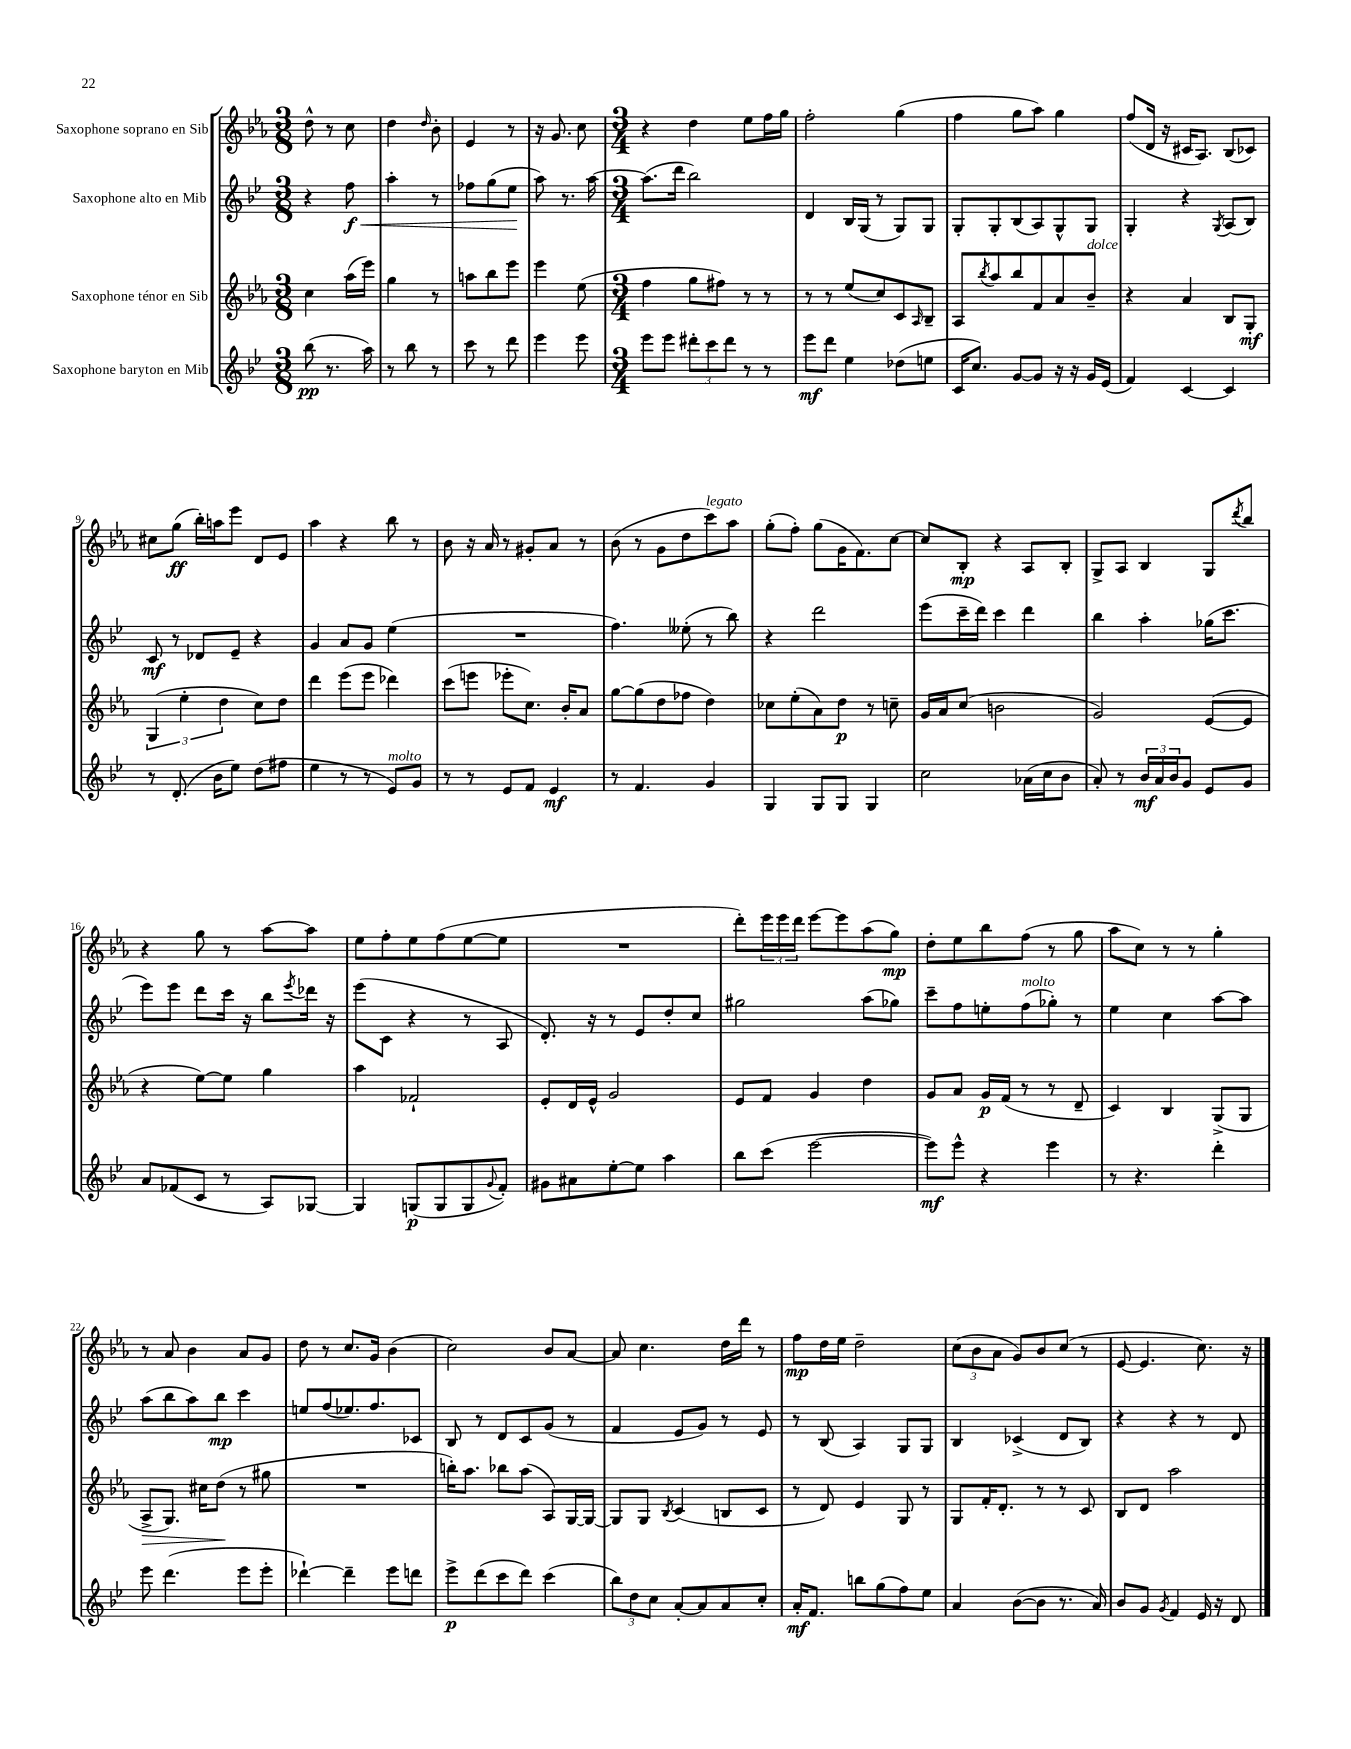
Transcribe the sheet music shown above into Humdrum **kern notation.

**kern	**kern	**kern	**kern
*staff4	*staff3	*staff2	*staff1
*clefG2	*clefG2	*clefG2	*clefG2
*k[b-e-]	*k[b-e-a-]	*k[b-e-]	*k[b-e-a-]
*M3/8	*M3/8	*M3/8	*M3/8
(8bb-	4cc	4r	8dd^^
8.r	.	.	8r
.	(16aa-	8ff	8cc
16aa)	16eee-)	.	.
=	=	=	=
8r	4gg	4aa'	4dd
8bb-	.	.	.
.	.	.	16qqdd
8r	8r	8r	8b-'
=	=	=	=
8ccc	8aa	8ff-	4e-
8r	8bb-	(8gg	.
8ddd	8eee-	8ee-	8r
=	=	=	=
4eee-	4eee-	8aa)	16r
.	.	.	8.g
.	.	8.r	.
8eee-	(8ee-	.	8cc
.	.	[16aa	.
=	=	=	=
*M3/4	*M3/4	*M3/4	*M3/4
8eee-	4ff	(8.aa]	4r
8eee-	.	.	.
.	.	16ddd	.
12ddd#'	8gg	2bb-)	4dd
12ccc	.	.	.
.	8ff#)	.	.
12ddd#	.	.	.
8r	8r	.	8ee-
8r	8r	.	16ff
.	.	.	16gg
=	=	=	=
8eee-	8r	4d	2ff'
8ddd	8r	.	.
4ee-	(8ee-	16B-	.
.	.	(16G	.
.	8cc)	8r	.
(8dd-	8c	8G)	(4gg
.	16qqA-	.	.
8ee	8B-~	8G	.
=	=	=	=
16c	8A-	8G'	4ff
8.cc)	.	.	.
.	8qbb-	.	.
.	8aa-	8G'	.
[8g	8bb-	(8B-	8gg
8g]	8f	8A)	8aa-)
16r	8a-	8G^^	4gg
16r	.	.	.
16g	8b-~	8G	.
(16e-	.	.	.
=	=	=	=
4f)	4r	4G'	(8ff
.	.	.	16d
.	.	.	16r
[4c	4a-	4r	16c#
.	.	.	8.A-)
.	.	8qG	.
4c]	8B-	(8A	(8B-
.	8G'	8B-)	8c-)
=	=	=	=
8r	(6G	8c	8cc#
(8.d'	.	8r	(8gg
.	6ee-'	.	.
.	.	8d-	16bb-')
16b-	.	.	16aa
.	6dd	.	.
8ee-)	.	8e-~	8eee-
(8dd	8cc)	4r	8d
8ff#	8dd	.	8e-
=	=	=	=
4ee-	4ddd	4g	4aa-
8r	(8eee-	8a	4r
8r	8eee-	8g	.
8e-)	4ddd-)	(4ee-	8bb-
8g	.	.	8r
=	=	=	=
8r	(8ccc	2.r	8b-
8r	8eee	.	16r
.	.	.	16a-
8e-	8eee-'	.	8r
8f	8.cc)	.	8g#'
4e-	.	.	8a-
.	16b-'	.	.
.	8a-	.	8r
=	=	=	=
8r	[8gg	4.ff)	(8b-
4.f	(8gg]	.	8r
.	8dd	.	8g
.	8ff-	(8ee--'	8dd
4g	4dd)	8r	8ccc)
.	.	8bb-)	8aa-
=	=	=	=
4G	8cc-	4r	(8gg'
.	(8ee-'	.	8ff')
8G	8a-)	2ddd	(8gg
8G	8dd	.	16g
.	.	.	8.f)
4G	8r	.	.
.	8cc~	.	[8cc
=	=	=	=
2cc	16g	(8eee-	8cc]
.	16a-	.	.
.	(8cc	16ccc~	8B-'
.	.	16ddd)	.
.	2b	4ccc	4r
(16a-	.	4ddd	8A-
16cc	.	.	.
8b-	.	.	8B-'
=	=	=	=
8a')	2g)	4bb-	8G^
8r	.	.	8A-
24b-	.	4aa'	4B-
24a	.	.	.
24b-	.	.	.
8g	.	.	.
8e-	([8e-	(16gg-	8G
.	.	8.ccc	.
.	.	.	8qddd
8g	8e-]	.	8bb-
=	=	=	=
8a	4r	8eee-)	4r
(8f-	.	8eee-	.
8c	[8ee-)	8ddd	8gg
8r	8ee-]	16ccc	8r
.	.	16r	.
8A)	4gg	8bb-	[8aa-
.	.	8qeee-	.
[8G-	.	16ddd-	8aa-]
.	.	16r	.
=	=	=	=
4G-]	4aa-	(8eee-	8ee-
.	.	8c	8ff'
(8G	2f-`	4r	8ee-
8G	.	.	(8ff
8G	.	8r	[8ee-
8qqg	.	.	.
8f')	.	8A	8ee-]
=	=	=	=
8g#	8e-'	8.d')	2.r
8a#	16d	.	.
.	16e-^^	16r	.
[8ee-'	2g	8r	.
8ee-]	.	8e-	.
4aa	.	8dd'	.
.	.	8cc	.
=	=	=	=
8bb-	8e-	2gg#	8ddd')
(8ccc	8f	.	24eee-
.	.	.	24eee-
.	.	.	24ddd
[2eee-	4g	.	[8eee-
.	.	.	8eee-]
.	4dd	(8aa	(8aa-
.	.	8gg-)	8gg)
=	=	=	=
8eee-])	8g	8ccc~	8dd'
8eee-^^	8a-	8ff	8ee-
4r	16g	8ee'	8bb-
.	(16f	.	.
.	8r	(8ff	(8ff
4eee-	8r	8gg-')	8r
.	8d~	8r	8gg
=	=	=	=
8r	4c)	4ee-	8aa-
4.r	.	.	8cc)
.	4B-	4cc	8r
.	.	.	8r
4ddd'	(8G^	[8aa	4gg'
.	8G	8aa]	.
=	=	=	=
8eee-	8A-^	(8aa	8r
(4.ddd	8.G)	8bb-	8a-
.	.	8aa)	4b-
.	16cc#	.	.
.	(8dd	8bb-	.
8eee-	8r	4ccc	8a-
8eee-'	8gg#	.	8g
=	=	=	=
[4ddd-`)	2.r	8ee	8dd
.	.	(8ff	8r
4ddd-~]	.	8.ee-)	8.cc
.	.	8.ff	16g
8eee-	.	.	(4b-
8ddd	.	8c-	.
=	=	=	=
8eee-^	16bb')	8B-	2cc)
.	8.aa-	.	.
(8ddd	.	8r	.
8ccc	8bb-	8d	.
8ddd)	(8aa-	8c	.
(4ccc	8A-)	(8g	8b-
.	[16G	8r	[8a-
.	16G_	.	.
=	=	=	=
12bb-)	8G]	4f	8a-]
12dd	.	.	.
.	8G	.	4.cc
12cc	.	.	.
.	8qB-	.	.
[8a'	(4c	8e-	.
8a]	.	8g)	.
8a	8B	8r	16dd
.	.	.	16ddd
8cc'	8c	8e-	8r
=	=	=	=
16a'	8r	8r	8ff
8.f	.	.	.
.	8d)	(8B-	16dd
.	.	.	16ee-
8bb	4e-	4A)	2dd~
(8gg	.	.	.
8ff)	8G	8G	.
8ee-	8r	8G	.
=	=	=	=
4a	8G	4B-	(12cc
.	.	.	12b-
.	16f'	.	.
.	.	.	12a-
.	8.d'	.	.
([8b-	.	(4c-^	8g)
8b-]	8r	.	8b-
8.r	8r	8d	(8cc
.	8c	8B-)	8r
16a)	.	.	.
=	=	=	=
8b-	8B-	4r	[8e-
8g	8d	.	4.e-]
8qg	.	.	.
4f	2aa-	4r	.
16e-	.	8r	8.cc)
16r	.	.	.
8d	.	8d	.
.	.	.	16r
==	==	==	==
*-	*-	*-	*-
